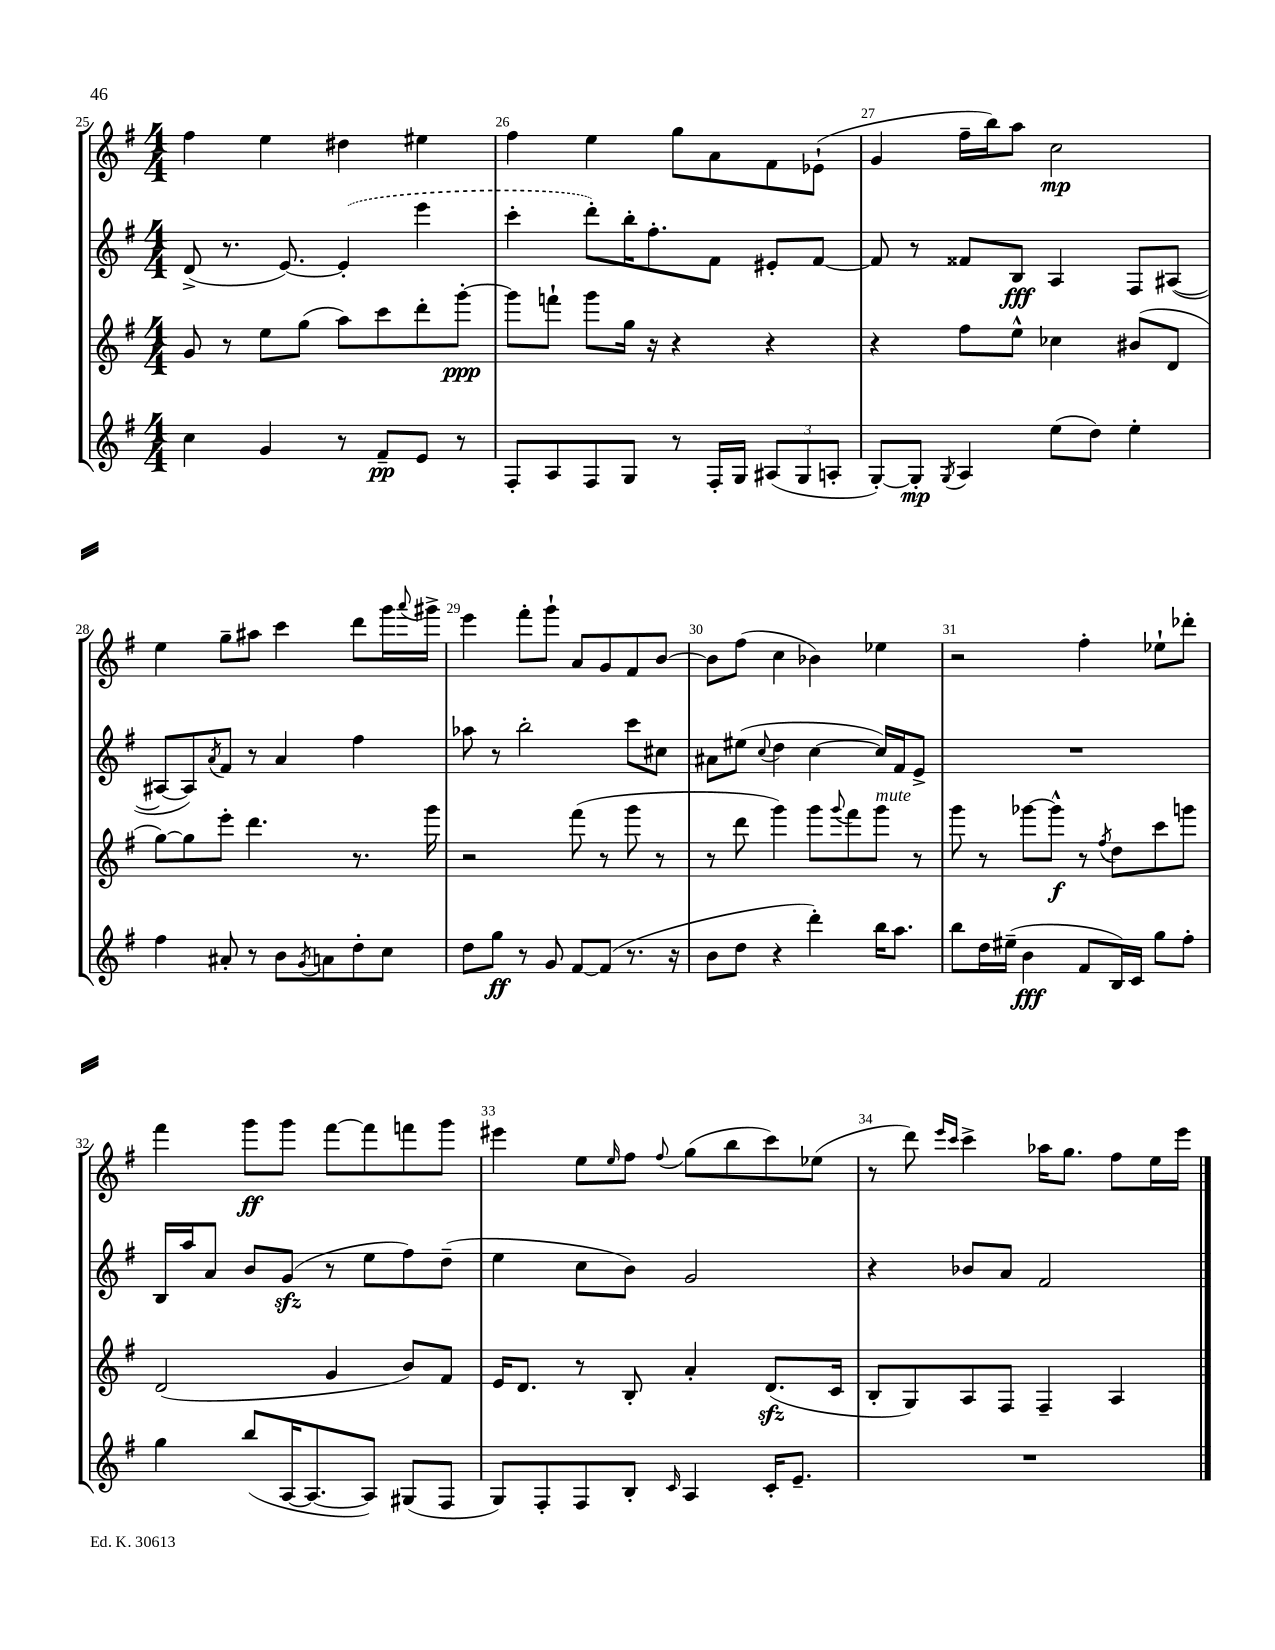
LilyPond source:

<<
\new StaffGroup <<
\new Staff = "s0" {
    \clef treble \key g \major \numericTimeSignature \time 4/4
    fis''4 e''4 dis''4 eis''4 |
    fis''4 e''4 g''8 a'8 fis'8 ees'8-!( |
    g'4 fis''16-- b''16) a''8 c''2\mp |
    e''4 g''8-- ais''8 c'''4 d'''8 g'''16 \appoggiatura { a'''8 } gis'''16-> |
    e'''4 fis'''8-. g'''8-! a'8 g'8 fis'8 b'8~ |
    b'8 fis''8( c''4 bes'4) ees''4 |
    r2 fis''4-. ees''8-! des'''8-. |
    fis'''4 g'''8\ff g'''8 fis'''8~ fis'''8 f'''8 g'''8 |
    eis'''4 e''8 \grace { e''16 } fis''8 \appoggiatura { fis''8 } g''8( b''8 c'''8) ees''8( |
    r8 d'''8) \grace { e'''16 c'''16 } c'''4-> aes''16 g''8. fis''8 e''16 e'''16 \bar "|." |
}
\new Staff = "s1" {
    \clef treble \key g \major \numericTimeSignature \time 4/4
    d'8->( r8. e'8.~) \once \slurDashed e'4-.( e'''4 |
    c'''4-. d'''8-.) b''16-. fis''8.-. fis'8 eis'8-. fis'8~ |
    fis'8 r8 fisis'8 b8\fff a4 fis8 ais8~( |
    ais8~ ais8) \acciaccatura { a'8 } fis'8 r8 a'4 fis''4 |
    aes''8 r8 b''2-. c'''8 cis''8 |
    ais'8 eis''8( \appoggiatura { c''8 } d''4 c''4~ c''16) fis'16 e'8-> |
    R1 |
    b16 a''16 a'8 b'8 g'8\sfz( r8 e''8 fis''8) d''8--( |
    e''4 c''8 b'8) g'2 |
    r4 bes'8 a'8 fis'2 \bar "|." |
}
\new Staff = "s2" {
    \clef treble \key g \major \numericTimeSignature \time 4/4
    g'8 r8 e''8 g''8( a''8) c'''8 d'''8-. g'''8~-.\ppp |
    g'''8 f'''8-! g'''8 g''16 r16 r4 r4 |
    r4 fis''8 e''8-^ ces''4 bis'8( d'8 |
    g''8~) g''8 e'''8-. d'''4. r8. g'''16 |
    r2 fis'''8( r8 g'''8 r8 |
    r8 d'''8 g'''4) g'''8 \appoggiatura { g'''8 } fis'''8 g'''8^\markup { \italic "mute" } r8 |
    g'''8 r8 ges'''8~ ges'''8-^\f r8 \acciaccatura { fis''8 } d''8 c'''8 g'''8 |
    d'2( g'4 b'8) fis'8 |
    e'16 d'8. r8 b8-. a'4-. d'8.\sfz( c'16 |
    b8-. g8) a8 fis8 fis4-- a4 \bar "|." |
}
\new Staff = "s3" {
    \clef treble \key g \major \numericTimeSignature \time 4/4
    c''4 g'4 r8 fis'8--\pp e'8 r8 |
    fis8-. a8 fis8 g8 r8 fis16-. g16 \tuplet 3/2 { ais8( g8 a8-. } |
    g8~-.) g8-.\mp \acciaccatura { g8 } a4 e''8( d''8) e''4-. |
    fis''4 ais'8-. r8 b'8 \acciaccatura { g'8 } a'8 d''8-. c''8 |
    d''8 g''8\ff r8 g'8 fis'8~ fis'8( r8. r16 |
    b'8 d''8 r4 d'''4-.) b''16 a''8. |
    b''8 d''16 eis''16--( b'4\fff fis'8 b16) c'16 g''8 fis''8-. |
    g''4 b''8( a16~ a8.~ a8) gis8( fis8 |
    g8) fis8-. fis8 b8-. \grace { c'16 } a4 c'16-. e'8.-- |
    R1 \bar "|." |
}
>>
>>
\layout { \context { \Score currentBarNumber = #25 \override BarNumber.break-visibility = ##(#f #t #t) barNumberVisibility = #all-bar-numbers-visible } }
